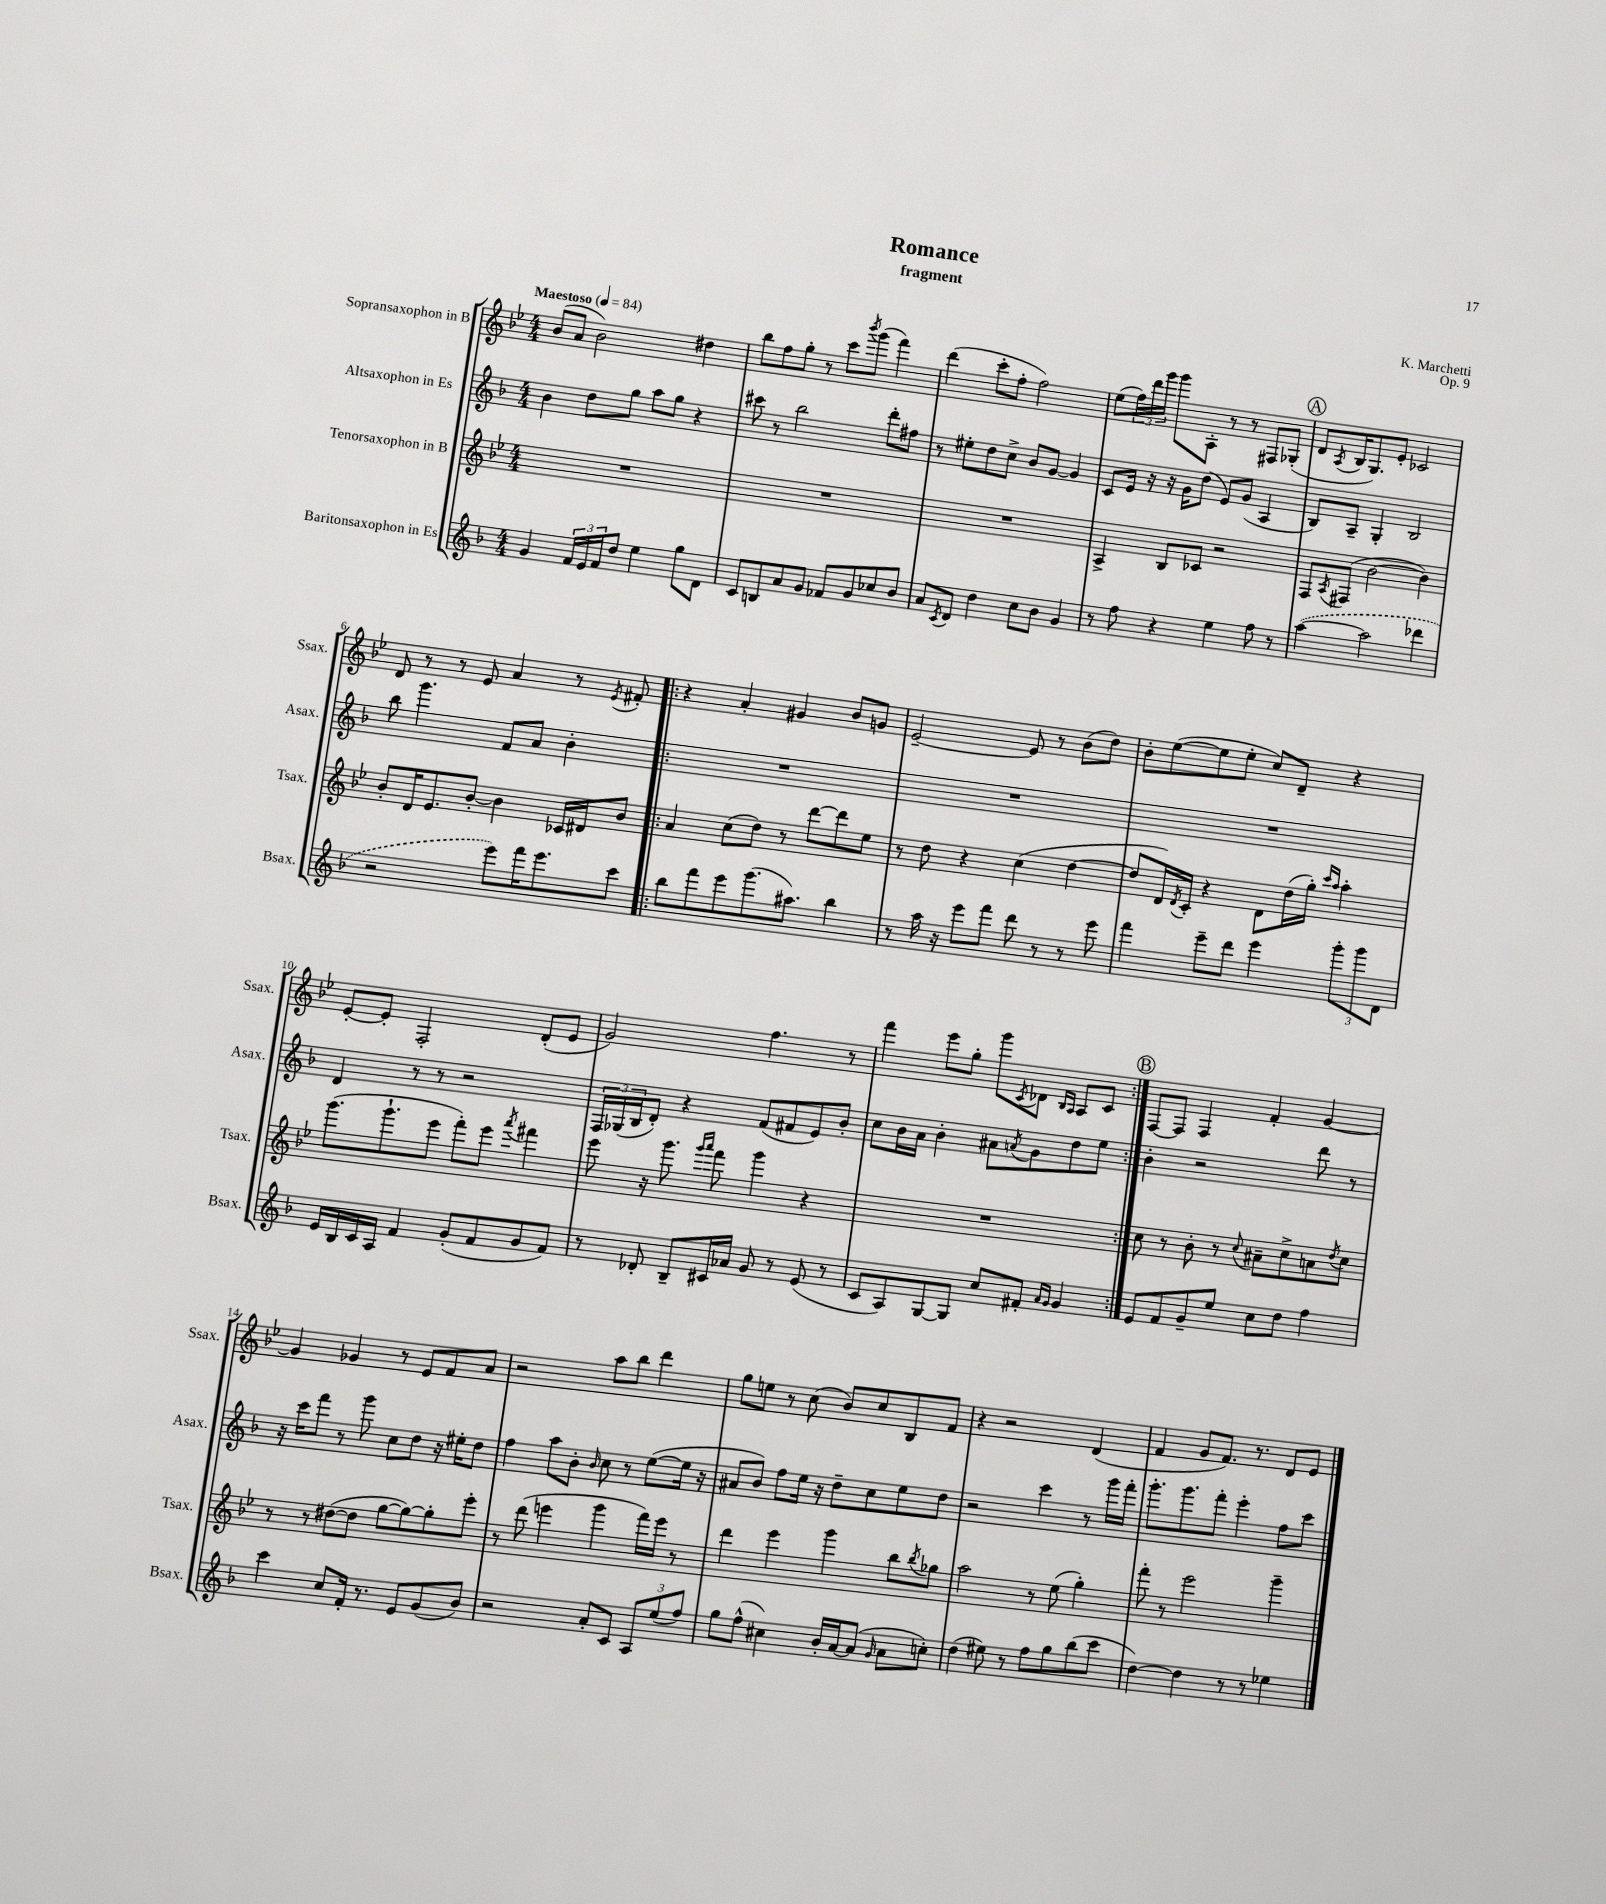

**kern	**kern	**kern	**kern
*staff4	*staff3	*staff2	*staff1
*clefG2	*clefG2	*clefG2	*clefG2
*k[b-]	*k[b-e-]	*k[b-]	*k[b-e-]
*M4/4	*M4/4	*M4/4	*M4/4
*MM84	*MM84	*MM84	*MM84
4g	1r	4b-	(8b-
.	.	.	8a
24f	.	8dd	2b-)
24e	.	.	.
24f	.	.	.
8dd	.	8gg	.
4ee	.	8aa	.
.	.	8gg	.
8gg	.	4r	4dd#
8d	.	.	.
=	=	=	=
8c	1r	8ccc#	8bb-
8B	.	8r	8ff
8a	.	2bb-	8gg'
8g	.	.	8r
8f-	.	.	8ccc
.	.	.	8qbbb-
8g	.	.	(8ggg
8cc-	.	8ddd'	4fff)
8b-	.	8ff#	.
=	=	=	=
8a	1r	8r	(4ddd
8qc	.	.	.
8d	.	8ee#'	.
4dd	.	8dd	8ccc'
.	.	8cc^	8ff'
8cc	.	8b-	2ff)
8b-	.	[8g	.
4g	.	4g]	.
=	=	=	=
8r	4A^	8c	(8ee-
8ff	.	16e	24ff)
.	.	.	24ddd
.	.	16r	.
.	.	.	24ggg
4r	8B-	16r	8ggg
.	.	16g	.
.	8c-	(8dd	8A'
4ee	2r	8e)	8r
.	.	(8g	8r
8ff	.	4A	8F#
8r	.	.	(8G-'
=	=	=	=
([4aa	8F	8B-)	8d
.	8qA	.	8qA
.	(8F#	8A~	16B-
.	.	.	8.G)
2aa]	[2b-	4G'	.
.	.	.	8e-'
.	.	2B-	2c-
4ddd-	4b-])	.	.
=	=	=	=
2r	8b-'	8bb-	8d
.	16d	4.ggg	8r
.	8.e-	.	.
.	.	.	8r
.	[8b-'	.	8e-
8eee)	4b-]	8f	4a
16fff	.	8a	.
8.eee	.	.	.
.	16c-	4b-'	8r
.	16d#	.	.
.	.	.	8qe-
8ccc	8b-	.	8f#'
=!|:	=!|:	=!|:	=!|:
8bb-	4a	1r	4r
8fff	.	.	.
8eee	(8cc	.	4a'
(8.ggg	8dd)	.	.
.	8r	.	4g#
8.aa#)	.	.	.
.	[8ddd	.	.
4bb-	8ddd]	.	8b-
.	8ee-	.	8g
=	=	=	=
8r	8r	1r	[2e-~
16aa	8dd	.	.
16r	.	.	.
8eee	4r	.	.
8fff	.	.	.
8ddd	(4cc	.	8e-]
8r	.	.	8r
8r	[4dd	.	(8b-
8eee	.	.	8dd)
=	=	=	=
4fff	8dd]	1r	8b-'
.	16d)	.	([8ee-
.	8qd	.	.
.	16c'	.	.
8eee~	4r	.	8ee-]
8ddd	.	.	8ee-'
4eee	8d	.	8cc)
.	(16dd	.	8d~
.	16gg')	.	.
.	16qqccc	.	.
.	16qqaa	.	.
12ggg'	4aa'	.	4r
12ggg	.	.	.
12d	.	.	.
=	=	=	=
16e	(8.ggg	4d	[8e-'
16B-	.	.	.
16c	.	.	8e-']
16A	8.ggg`	.	.
4f	.	8r	2F'
.	8eee-	8r	.
(8g'	8fff')	2r	.
8f	8eee-	.	.
.	8qaaa	.	.
8g	4fff#	.	(8d'
8f)	.	.	8e-
=	=	=	=
8r	8eee-	24F	2g)
.	.	(24G-	.
.	.	24B-	.
8d-'	16r	8d')	.
.	8.ggg	.	.
8B-~	.	4r	.
.	16qqggg	.	.
.	16qqaaa	.	.
16c#	8fff	.	.
16a-	.	.	.
8g	4ggg	(8f	4.ff
8r	.	8f#	.
(8e	4r	8e)	.
8r	.	8b-'	8r
=	=	=	=
8c	1r	8cc	4fff
8A)	.	16b-	.
.	.	16a	.
[8G	.	4b-'	8eee-
8G]	.	.	8gg'
8cc	.	8a#	8ggg
.	.	8qa	8qc
8f#'	.	8g	8d-
16qqa	.	.	16qqB-
16qqg	.	.	16qqA
4g	.	8dd	8A
.	.	8ee	8c
=:|!	=:|!	=:|!	=:|!
8e	8cc	4b-'	[8F
8f	8r	.	8F]
8g~	8b-'	2r	4F
8ee	8r	.	.
.	8qqcc	.	.
8cc	8a#~	.	4f'
8dd	8cc^	.	.
4ff	8a	8ddd	[4g
.	8qdd	.	.
.	8cc	8r	.
=	=	=	=
4ccc	8r	16r	4g]
.	.	16ccc	.
.	8r	8fff	.
8cc	([8dd#	8r	4g-
16f'	8dd#]	8ggg	.
8.r	.	.	.
.	[8gg	8cc	8r
8e	8gg_)	8dd	8e-
(8g	8gg']	16r	8f
.	.	16ee#'	.
8b-)	8eee-'	8dd	8a
=	=	=	=
2r	8r	4ff	2r
.	(8ddd	.	.
.	4eee	8aa	.
.	.	8b-'	.
.	.	16qqb-	.
8a'	4ggg	8cc	8aa
8c	.	8r	8bb-
12A	16fff)	([8ee	4ddd
.	16eee	.	.
(12ee	.	.	.
.	8r	16ee]	.
12ff)	.	.	.
.	.	16r	.
=	=	=	=
8gg	4ddd	8a#	8gg
(8ff^^	.	8b-)	8ee
4cc#)	4eee-	8ff	8r
.	.	16ee	(8cc
.	.	16r	.
16b-'	4ggg	8dd~	8b-)
[16a	.	.	.
(8a]	.	8cc	8cc
16qqg	.	.	.
8a	8bb-	8ee	8B-
.	8qbb-	.	.
8cc')	8gg-	8dd	8f
=	=	=	=
(4dd	2aa	2r	4r
8ee#)	.	.	2r
8r	.	.	.
8ff	8r	4ccc	.
8gg	(8ee-	.	.
(8bb-	4gg')	8r	(4d
8ccc	.	16ggg	.
.	.	16fff'	.
=	=	=	=
[4dd)	8fff'	8.ggg'	4f
.	8r	.	.
.	.	8.ggg	.
4dd]	2eee-	.	8g
.	.	8fff'	8.f)
8r	.	4eee'	.
.	.	.	8.r
8r	.	.	.
4ee-	4ggg~	8ff	8d
.	.	8ccc	8e-
==	==	==	==
*-	*-	*-	*-
